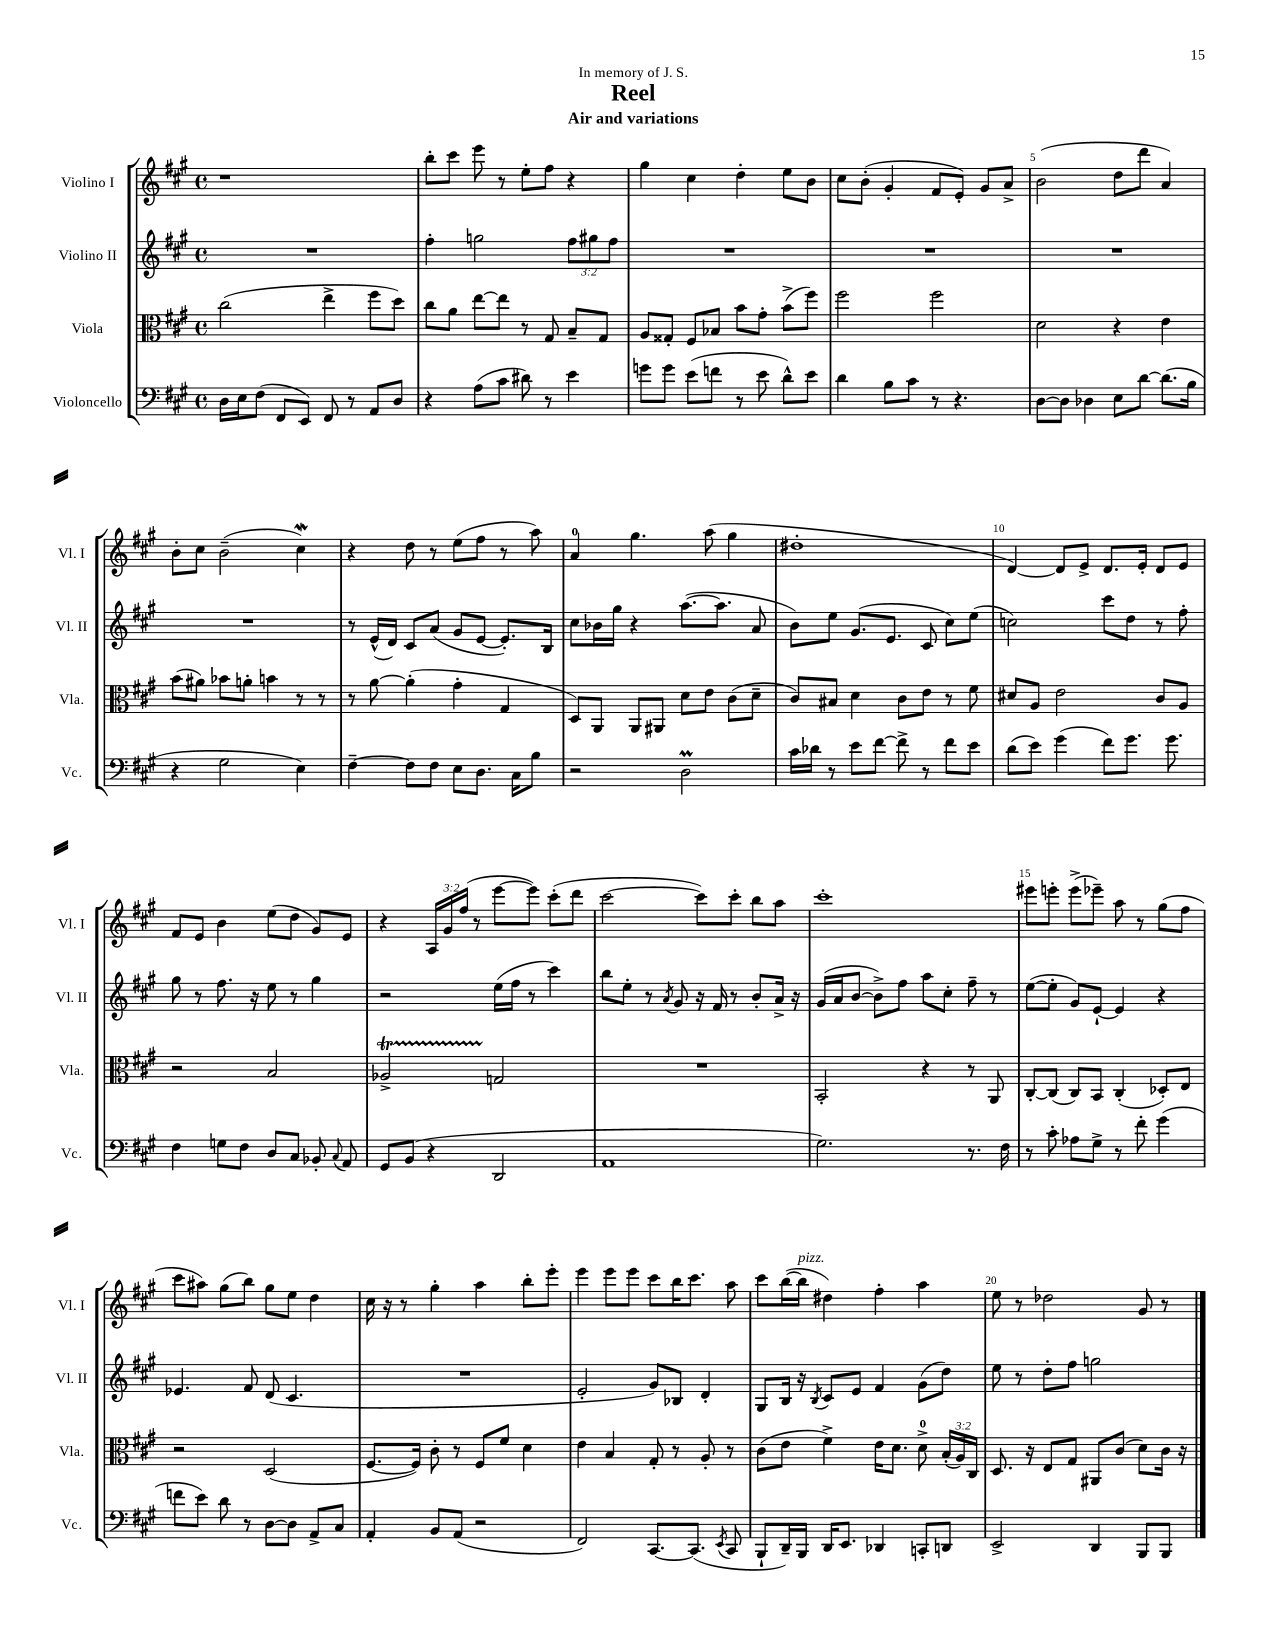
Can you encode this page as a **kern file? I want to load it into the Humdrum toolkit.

**kern	**kern	**kern	**kern
*part4	*part3	*part2	*part1
*staff4	*staff3	*staff2	*staff1
*I"Violoncello	*I"Viola	*I"Violino II	*I"Violino I
*I'Vc.	*I'Vla.	*I'Vl. II	*I'Vl. I
*clefF4	*clefC3	*clefG2	*clefG2
*k[f#c#g#]	*k[f#c#g#]	*k[f#c#g#]	*k[f#c#g#]
*M4/4	*M4/4	*M4/4	*M4/4
*met(c)	*met(c)	*met(c)	*met(c)
=1	=1	=1	=1
16D\LL	(2cc#\	1r	1r
16E\J	.	.	.
(8F#\J	.	.	.
8FF#/L	.	.	.
8EE/J)	.	.	.
8FF#/	4ee^\	.	.
8r	.	.	.
8AA/L	8ff#\L	.	.
8D/J	8dd\J)	.	.
=2	=2	=2	=2
4r	8cc#\L	4ff#'\	8bb'\L
.	8a\J	.	8ccc#\J
(8A\L	[8ee\L	2ggn\	8eee\
8c#\J	8ee\J]	.	8r
8d#X\)	8r	.	8ee'\L
8r	8G#/	.	8ff#\J
4e\	8B~/L	12ff#\L	4r
.	.	12gg#X\	.
.	8G#/J	.	.
.	.	12ff#\J	.
=3	=3	=3	=3
8gn\L	8A/L	1r	4gg#\
8g\J	8G##X'/J	.	.
(8e\L	8F#/L	.	4cc#\
8fn\J	8B-X/J	.	.
8r	8b\L	.	4dd'\
8e\	8g#'\J	.	.
8d^^\L)	(8b^\L	.	8ee\L
8e\J	8ff#\J)	.	8b\J
=4	=4	=4	=4
4d\	2ff#\	1r	8cc#\L
.	.	.	(8b'\J
8B\L	.	.	4g#'/
8c#\J	.	.	.
8r	2ff#\	.	8f#/L
4.r	.	.	8e'/J)
.	.	.	8g#/L
.	.	.	8a^/J
=5	=5	=5	=5
[8D\L	2d\	1r	(2b\
8D\J]	.	.	.
4D-X\	.	.	.
8E\L	4r	.	8dd\L
[8d\J	.	.	8ddd\J
(8.d\L]	4e\	.	4a/)
16B\Jk	.	.	.
!!LO:LB:g=z
=6	=6	=6	=6
4r	(8b\L	1r	8b'\L
.	8a#X\J)	.	8cc#\J
2G#\	8b-X\L	.	(2b~\
.	8an'\J	.	.
.	4bn\	.	.
4E\)	8r	.	4cc#W\)
.	8r	.	.
=7	=7	=7	=7
[4F#~\	8r	8r	4r
.	[8a\	(16e^^/LL	.
.	.	16d/JJ)	.
8F#\L]	(4a'\]	8c#/L	8dd\
8F#\J	.	(8a/J	8r
8E\L	4g#'\	8g#/L	(8ee\L
8.D\J	.	[8e/J	8ff#\J
.	4G#/	8.e'/L])	8r
16C#\KL	.	.	.
8B\J	.	.	8aa\)
.	.	16B/Jk	.
=8	=8	=8	=8
2r	8D/L)	8cc#\L	4a/
.	8AA/J	16b-X\L	.
.	.	16gg#\JJ	.
.	8AA/L	4r	4.gg#\
.	8AA#X/J	.	.
2DM\	8d\L	([8.aa\L	.
.	8e\J	.	(8aa\
.	.	8.aa\J]	.
.	(8c#\L	.	4gg#\
.	8d~\J	8a/	.
=9	=9	=9	=9
16c#\LL	8c#/L)	8b\L)	1dd#X'
16d-X\JJ	.	.	.
8r	8B#X/J	8ee\J	.
8e\L	4d\	(8.g#/L	.
[8f#\J	.	.	.
.	.	8.e/J	.
8f#^\]	8c#\L	.	.
8r	8e\J	8c#/	.
8f#\L	8r	8cc#\L)	.
8e\J	8f#\	(8ee\J	.
=10	=10	=10	=10
(8d\L	8d#X/L	2ccn\)	[4d/)
8e\J)	8A/J	.	.
(4g#\	2e\	.	8d/L]
.	.	.	8e^/J
8f#\L)	.	8ccc#\L	8.d/L
8.g#\J	.	8dd\J	.
.	.	.	16e'/Jk
.	8c#/L	8r	8d/L
8.g#\	.	.	.
.	8A/J	8ff#'\	8e/J
!!LO:LB:g=z
=11	=11	=11	=11
4F#\	2r	8gg#\	8f#/L
.	.	8r	8e/J
8Gn\L	.	8.ff#\	4b\
8F#\J	.	.	.
.	.	16r	.
8D/L	2B/	8ee\	(8ee\L
8C#/J	.	8r	8dd\J
8BB-X'/	.	4gg#\	8g#/L)
8qqC#/	.	.	.
8AA/	.	.	8e/J
=12	=12	=12	=12
8GG#/L	2A-XT^/	2r	4r
(8BB/J	.	.	.
4r	.	.	24A/LL
.	.	.	24g#/
.	.	.	(24ff#/JJ
.	.	.	8r
2DD/	2Gn/	(16ee\LL	[8eee\L
.	.	16ff#\JJ	.
.	.	8r	8eee\J])
.	.	4ccc#\)	(8ccc#'\L
.	.	.	8ddd\J
=13	=13	=13	=13
1AA	1r	8bb\L	[2ccc#\
.	.	8ee'\J	.
.	.	8r	.
.	.	8qa/	.
.	.	8g#/	.
.	.	16r	8ccc#\L])
.	.	16f#/	.
.	.	8r	8ccc#'\J
.	.	8b'/L	8bb\L
.	.	16a^/Jk	8aa\J
.	.	16r	.
=14	=14	=14	=14
2.G#\)	2BB'/	(16g#/LL	1ccc#'
.	.	16a/J	.
.	.	[8b/J	.
.	.	8b^\L])	.
.	.	8ff#\J	.
.	4r	8aa\L	.
.	.	8cc#'\J	.
8.r	8r	8ff#~\	.
.	8AA/	8r	.
16F#\	.	.	.
=15	=15	=15	=15
8r	[8C#'/L	([8ee\L	8eee#X\L
8c#'\	(8C#/J]	8ee'\J]	8eeen'\J
8A-X\L	8C#/L)	8g#/L)	(8eee^\L
8G#^\J	8BB/J	[8e`/J	8eee-X~\J)
8r	(4C#'/	4e/]	8aa\
8f#'\	.	.	8r
(4g#\	8D-X'/L)	4r	(8gg#\L
.	8E/J	.	8ff#\J
!!LO:LB:g=z
=16	=16	=16	=16
8fn\L	2r	4.e-X/	8ccc#\L
8e\J)	.	.	8aa#X\J)
8d\	.	.	(8gg#\L
8r	.	8f#/	8bb\J)
[8D\L	(2D/	(8d/	8gg#\L
8D\J]	.	4.c#/	8ee\J
8AA^/L	.	.	4dd\
8C#/J	.	.	.
=17	=17	=17	=17
4AA'/	[8.F#/L	1r	16cc#\
.	.	.	16r
.	.	.	8r
.	16F#/Jk])	.	.
8BB/L	8c#'\	.	4gg#'\
(8AA/J	8r	.	.
2r	8F#/L	.	4aa\
.	8f#/J	.	.
.	4d\	.	8bb'\L
.	.	.	8eee'\J
=18	=18	=18	=18
2FF#/)	4e\	2e'/	4eee\
.	4B/	.	8eee\L
.	.	.	8eee\J
[8.CC#/L	8G#'/	8g#/L)	8ccc#\L
.	8r	8B-X/J	16bb\K
(8.CC#/J]	.	.	8.ccc#\J
.	8A'/	4d'/	.
8qEE/	.	.	.
8CC#/	8r	.	8aa\
=19	=19	=19	=19
8BBB`/L	(8c#\L	8G#/L	8ccc#\L
16DD~/L)	8e\J	16B/Jk	([16bb\L
!	!	!	!LO:TX:a:i:t=pizz.
16BBB/JJ	.	16r	16bb\JJ]
.	.	8qB/	.
16DD/KL	4f#^\)	8c#/L	4dd#X\)
8.EE/J	.	.	.
.	.	8e/J	.
4DD-X/	16e\KL	4f#/	4ff#'\
.	8.d\J	.	.
8CCn'/L	8d^\	(8g#\L	4aa\
8DDn/J	(24B'/LL	8dd\J)	.
.	24A/)	.	.
.	24C#/JJ	.	.
=20	=20	=20	=20
2EE^/	8.D/	8ee\	8ee\
.	.	8r	8r
.	16r	.	.
.	8E/L	8dd'\L	2dd-X\
.	8G#/J	8ff#\J	.
4DD/	8AA#X/L	2ggn\	.
.	(8c#/J	.	.
8BBB/L	8d\L)	.	8g#/
8BBB/J	16c#\Jk	.	8r
.	16r	.	.
==	==	==	==
*-	*-	*-	*-
